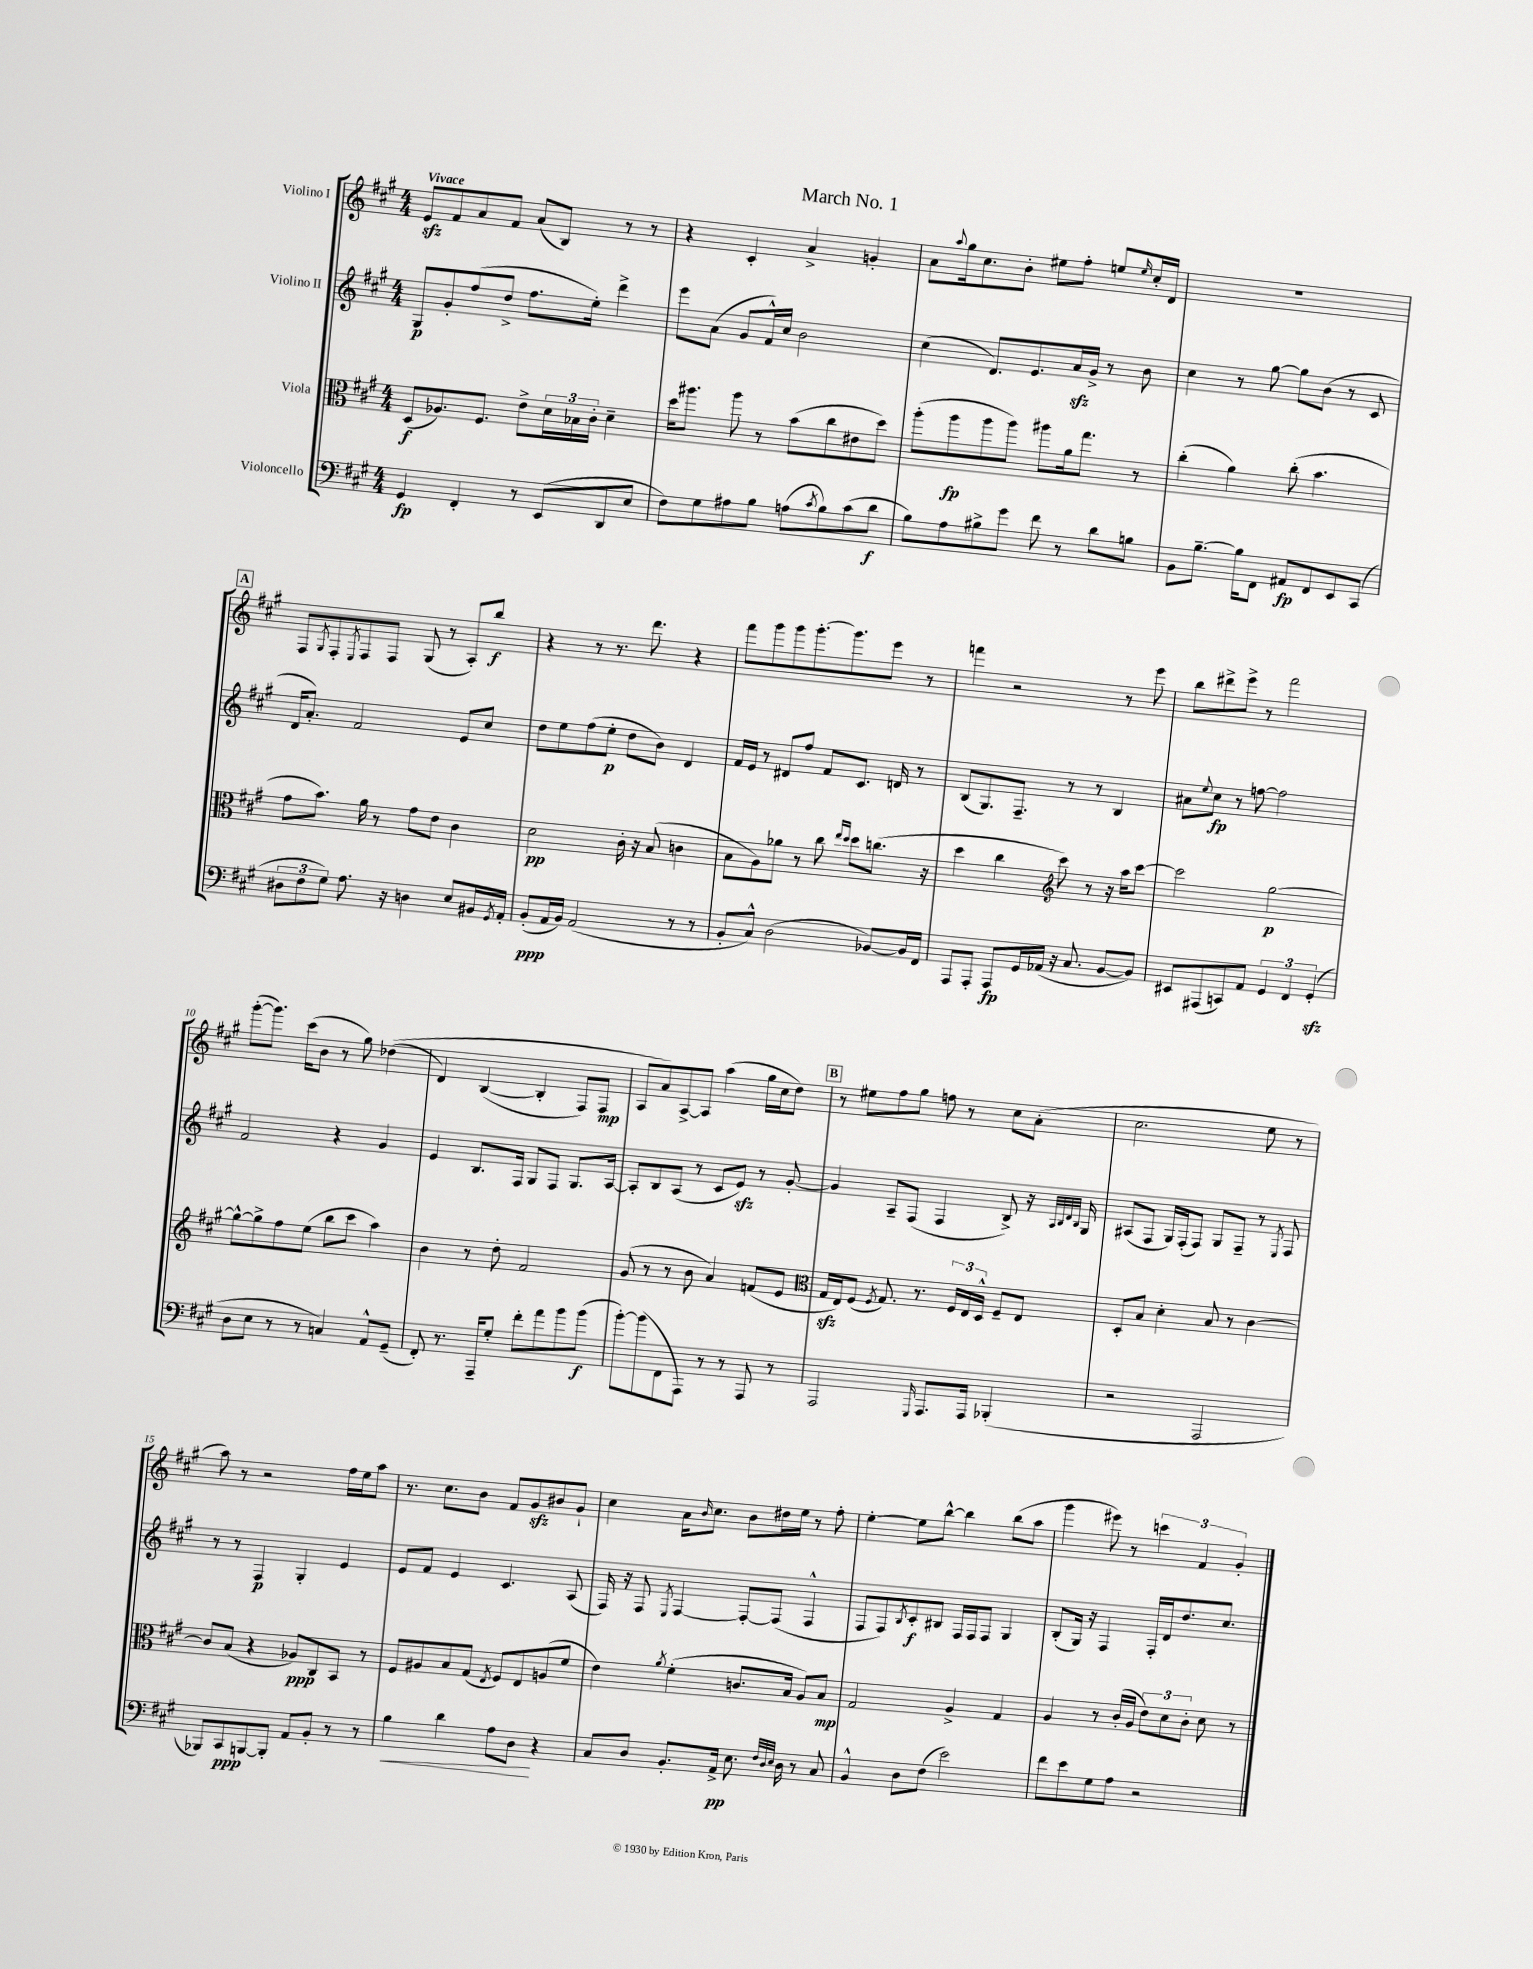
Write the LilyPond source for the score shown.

\header { title = "March No. 1" }
<<
\new StaffGroup <<
\new Staff = "s0" \with { instrumentName = "Violino I" } {
    \clef treble \key a \major \numericTimeSignature \time 4/4 \tempo "Vivace"
    e'8\sfz fis'8 a'8 fis'8 a'8( b8) r8 r8 |
    r4 cis'4-. a'4-> g'4-. |
    a'8 \appoggiatura { a''8 } gis''16 cis''8. b'8-. eis''8 fis''8-. e''8 \grace { e''16 } cis''16-. d'16 |
    R1 |
    \mark \markup { \box "A" } fis8 \acciaccatura { gis8 } fis8-. \acciaccatura { e8 } fis8 fis8 gis8( r8 a8-.) b''8\f |
    r4 r8 r8. d'''8. r4 |
    fis'''8 gis'''8 gis'''8 gis'''8.~-. gis'''8. e'''8 r8 |
    f'''4 r2 r8 e'''8 |
    b''8 dis'''8-> e'''8-> r8 fis'''2 |
    gis'''8~-.( gis'''8.) cis'''16( b'8 r8 gis''8) des''4(\( |
    d'4) b4~( b4-. fis8) fis8\mp |
    a8 a'8\) a8~-> a8 a''4( gis''16 cis''16 d''8) |
    \mark \markup { \box "B" } r8 eis''8 fis''8 gis''8 f''8 r8 cis''8 a'8-.( |
    cis''2. e''8 r8 |
    a''8) r8 r2 fis''16 e''16 a''8 |
    r8. cis''8. b'8 fis'8 gis'8\sfz bis'8 gis'8-! |
    cis''4 a'16 \grace { b'16 } cis''8. b'8 dis''16 e''16 r8 fis''8-. |
    e''4~-. e''8 b''8~-^ b''4 b''8( a''8 |
    gis'''4 eis'''8) r8 \tuplet 3/2 { c'''4 fis'4 gis'4-. } \bar "|." |
}
\new Staff = "s1" \with { instrumentName = "Violino II" } {
    \clef treble \key a \major \numericTimeSignature \time 4/4
    gis8\p gis'8-. fis''8( d''8-> fis''8. e''16-.) d'''4-> |
    e'''8 a'8( gis'8 fis'16-^) cis''16 b'2 |
    cis''4( d'8.) e'8. a'16\sfz gis'16-> r8 b'8 |
    cis''4 r8 gis''8~ gis''8 b'8( r8 cis'8 |
    \mark \markup { \box "A" } d'16 a'8.-.) fis'2 e'8 cis''8 |
    d''8 e''8 fis''8( e''8-.\p d''8 b'8) d'4 |
    fis'16 e'16 r8 dis'8 fis''8 fis'8 cis'8. d'16 r8 |
    b8( gis8.) fis8.-- r8 r8 b4 |
    ais'8 \appoggiatura { e''8 } cis''8\fp r8 f''8~ f''2 |
    fis'2 r4 gis'4 |
    e'4 b8. fis16 gis8 fis8 gis8. a16~ |
    a8-. b8 a8( r8 cis'8 e'8\sfz) r8 gis'8~-. |
    \mark \markup { \box "B" } gis'4 a8-- fis8( fis4 b8->) r16 \grace { a32 b32 d'32 b32 } gis16 |
    ais8( fis8 gis16) fis16-.( fis8) gis8 fis8-- r8 \acciaccatura { e8 } fis8 |
    r8 r8 fis4\p gis4-. e'4 |
    e'8 fis'8 e'4 cis'4. a8( |
    fis16) r16 fis8 \acciaccatura { e8 } fis4~ fis8~-. fis8( fis4-^ |
    fis8 fis8) \acciaccatura { b8 } cis'8-.\f bis8 fis16 fis16 fis8 gis4 |
    b8-.( gis16) r16 fis4 fis16-. d'16 d''8. cis''8. \bar "|." |
}
\new Staff = "s2" \with { instrumentName = "Viola" } {
    \clef alto \key a \major \numericTimeSignature \time 4/4
    d8\f( aes8.) fis8. e'8-> \tuplet 3/2 { d'16 bes16 cis'16-. } d'4-- |
    d''16 ais''8. ais''8 r8 b'8( cis''8 eis'8 d''8) |
    a''8-.( a''8\fp a''8 a''8) ais''8 a'16 gis''8. r8 |
    cis''4-.( a'4) cis''8-.( b'4. |
    \mark \markup { \box "A" } gis'8 b'8.) a'16 r8 gis'8 e'8 cis'4 |
    d'2\pp cis'16-. r16 b8( c'4 |
    b8 a8) aes'8 r8 cis''8 \grace { e''16 d''16 } d''8 c''8.( r16 |
    d''4 cis''4 \clef treble cis'''8) r8 r16 a''16 cis'''8~ |
    cis'''2 gis''2~\p |
    gis''8~-^ gis''8-> fis''8 e''8( b''8 cis'''8 a''4) |
    b'4 r8 d''8-. fis'2 |
    gis'8( r8 r8 b'8 a'4) f'8( e'8 |
    \mark \markup { \box "B" } \clef alto gis16\sfz e16) fis8( \acciaccatura { fis8 } gis8.) r8. \tuplet 3/2 { fis16 e16 d16-^ } fis8-- e8 |
    d8-. b8 d'4-. b8 r8 cis'4~ |
    cis'8 b8( r4 aes8\ppp) cis8 b,8 r8 |
    fis8 ais8 b8 gis8( \acciaccatura { e8 } fis8) e8 a8( fis'8 |
    e'4) \acciaccatura { a'8 } fis'4-.( c'8. b16 a8) b8\mp |
    gis2 a4-> gis4 |
    a4 r8 cis'16-.( a16 \tuplet 3/2 { e'8) d'8 cis'8-. } d'8 r8 \bar "|." |
}
\new Staff = "s3" \with { instrumentName = "Violoncello" } {
    \clef bass \key a \major \numericTimeSignature \time 4/4
    gis,4\fp fis,4-. r8 e,8( d,8 e8 |
    fis8) gis8 ais8 b8 a8( \acciaccatura { cis'8 } b8) cis'8( d'8\f |
    b8) a8 bis8-> gis'8 fis'8 r8 d'8 b8 |
    b,8 b8.~-- b16 fis,8 ais,8\fp fis,8 e,8 cis,8( |
    \mark \markup { \box "A" } \tuplet 3/2 { dis8 fis8 gis8) } a8. r16 d4 e8 bis,16 \acciaccatura { gis,8 } a,16-. |
    b,8-.\ppp( a,16 b,16) a,2( r8 r8 |
    b,8-. cis8-^) d2( bes,8~) bes,16 fis,16 |
    a,,8 a,,8-. a,,8\fp gis,16 aes,16( r16 cis8. b,8~ b,8) |
    eis,8 ais,,8( c,8) a,8 \tuplet 3/2 { gis,4 fis,4 gis,4-.\sfz( } |
    d8 e8 r8 r8 c4) a,8-^ gis,8--( |
    fis,8-.) r8. a,,16-- gis8-. fis'8-. a'8 b'8 b'8\f( |
    b'8~-.) b'8( fis,8 a,,8) r8 r8 a,,8 r8 |
    \mark \markup { \box "B" } a,,2 \grace { gis,,16 } a,,8. a,,16 bes,,4-.( |
    r2 a,,2 |
    bes,,8) cis,8\ppp b,,8~ b,,8-. a,8 b,8-. r8 r8 |
    b4\< d'4 a8 d8\! r4 |
    cis8 d8 b,8.-. a,16->\pp e8. \grace { fis32 d32 e32 } d16 r8 cis8 |
    b,4-^ d8 fis8( e'2) |
    fis'8 e'8 gis8 a8 r2 \bar "|." |
}
>>
>>
